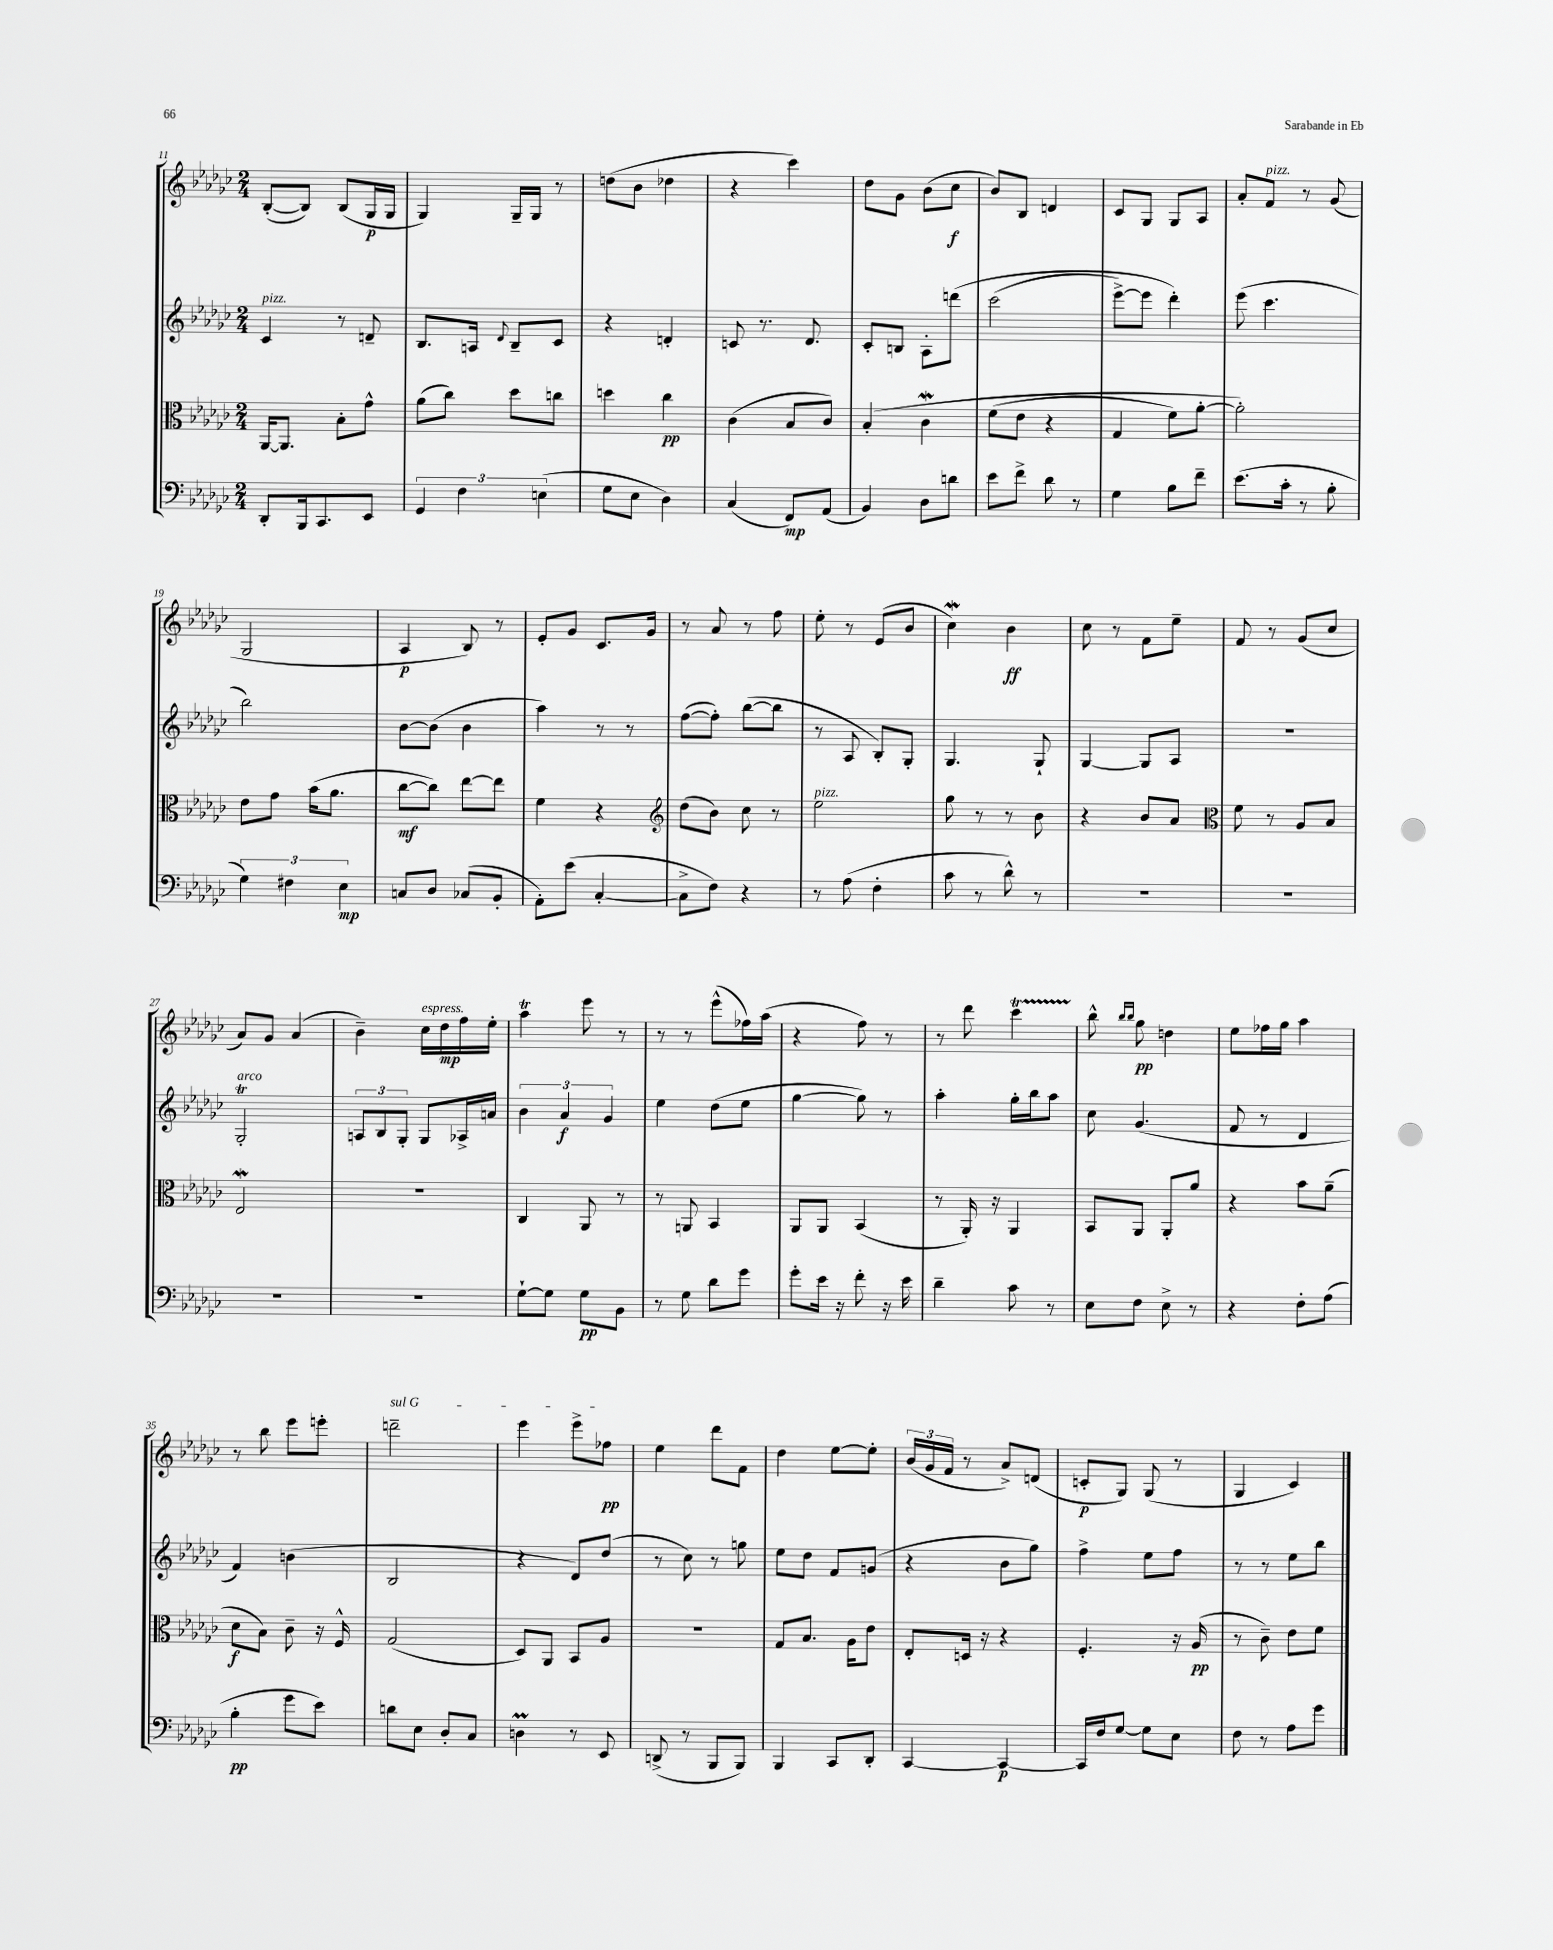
<<
\new StaffGroup <<
\new Staff = "s0" {
    \clef treble \key ges \major \numericTimeSignature \time 2/4
    bes8~-.( bes8) bes8( ges16\p ges16 |
    ges4) ges16-- ges16 r8 |
    d''8( bes'8 des''4 |
    r4 ces'''4) |
    des''8 ges'8 bes'8( ces''8\f |
    bes'8) bes8 d'4 |
    ces'8 ges8 ges8 aes8 |
    aes'8-. f'8^\markup { \italic "pizz." } r8 ges'8( |
    ges2 |
    aes4\p bes8) r8 |
    ees'8-. ges'8 ces'8. ges'16 |
    r8 aes'8 r8 f''8 |
    ees''8-. r8 ees'8( bes'8 |
    ces''4\mordent) bes'4\ff |
    ces''8 r8 f'8 ees''8-- |
    f'8 r8 ges'8( ces''8 |
    aes'8) ges'8 aes'4( |
    bes'4--) ces''16^\markup { \italic "espress." } des''16\mp f''16 ees''16-. |
    aes''4\trill ees'''8 r8 |
    r8 r8 ees'''8-^( fes''16) aes''16( |
    r4 f''8) r8 |
    r8 des'''8 ces'''4\startTrillSpan |
    bes''8-^\stopTrillSpan \grace { bes''16 bes''16 } ges''8\pp d''4 |
    ees''8 fes''16 ges''16 aes''4 |
    r8 bes''8 ees'''8 e'''8-. |
    \once \override TextSpanner.bound-details.left.text = \markup { \italic "sul G" } d'''2--\startTextSpan |
    ees'''4 ees'''8-> fes''8\pp\stopTextSpan |
    ees''4 des'''8 f'8 |
    des''4 ees''8~ ees''8-. |
    \tuplet 3/2 { bes'16( ges'16 f'16 } r8 aes'8->) d'8( |
    c'8-.\p ges8) ges8( r8 |
    ges4 ces'4) \bar "|." |
}
\new Staff = "s1" {
    \clef treble \key ges \major \numericTimeSignature \time 2/4
    ces'4^\markup { \italic "pizz." } r8 d'8-- |
    bes8. a16 \appoggiatura { des'8 } bes8-- ces'8 |
    r4 d'4-. |
    c'8 r8. des'8. |
    ces'8-. b8 aes8-. d'''8\( |
    ces'''2( |
    ees'''8~->) ees'''8 des'''4-.\) |
    ees'''8( ces'''4. |
    bes''2) |
    bes'8~ bes'8( bes'4 |
    aes''4) r8 r8 |
    f''8~( f''8-.) bes''8~( bes''8 |
    r8 aes8 bes8-.) ges8-. |
    ges4. ges8-! |
    ges4~ ges8 aes8 |
    R2 |
    ges2-.\trill^\markup { \italic "arco" } |
    \tuplet 3/2 { a8 bes8 ges8-. } ges8 aes16-> a'16 |
    \tuplet 3/2 { bes'4 aes'4\f ges'4 } |
    ees''4 des''8( ees''8 |
    ges''4~ ges''8) r8 |
    aes''4-. ges''16-. bes''16 aes''8 |
    ces''8 ges'4.( |
    f'8 r8 des'4 |
    f'4) b'4( |
    bes2 |
    r4 des'8) des''8( |
    r8 ces''8) r8 g''8 |
    ees''8 des''8 f'8 g'8( |
    r4 bes'8 ges''8) |
    f''4-> ees''8 f''8 |
    r8 r8 ees''8 bes''8 \bar "|." |
}
\new Staff = "s2" {
    \clef alto \key ges \major \numericTimeSignature \time 2/4
    aes,16~ aes,8. bes8-. ges'8-^ |
    aes'8( ces''8) des''8 c''8 |
    d''4 ces''4\pp |
    ces'4( bes8 ces'8) |
    bes4-.\( ces'4\mordent |
    f'8( ees'8 r4 |
    ges4 f'8) aes'8~-. |
    aes'2-.\) |
    ees'8 ges'8 bes'16( aes'8. |
    ces''8~\mf ces''8) ees''8~ ees''8 |
    f'4 r4 |
    \clef treble des''8( bes'8) ces''8 r8 |
    ees''2^\markup { \italic "pizz." } |
    ges''8 r8 r8 bes'8 |
    r4 bes'8 aes'8 |
    \clef alto f'8 r8 aes8 bes8 |
    ees2\mordent |
    R2 |
    ces4 aes,8 r8 |
    r8 a,8 bes,4 |
    aes,8 aes,8 bes,4( |
    r8 aes,16-.) r16 aes,4 |
    bes,8 aes,8 aes,8-. aes'8 |
    r4 bes'8 aes'8--( |
    des'8\f bes8) ces'8-- r16 f16-^ |
    ges2( |
    des8) aes,8 bes,8 aes8 |
    r2 |
    ges8 bes8. aes16 ees'8 |
    ees8-. d16 r16 r4 |
    f4.-. r16 aes16\pp( |
    r8 ces'8--) ees'8 f'8 \bar "|." |
}
\new Staff = "s3" {
    \clef bass \key ges \major \numericTimeSignature \time 2/4
    des,8-. bes,,16 ces,8. ees,8 |
    \tuplet 3/2 { ges,4 f4 e4( } |
    ges8 ees8 des4) |
    ces4( f,8\mp) aes,8( |
    bes,4) des8 d'8 |
    ees'8 f'8-> des'8 r8 |
    ges4 bes8 f'8-- |
    ees'8.( ces'16-. r8 bes8-. |
    \tuplet 3/2 { ges4) fis4 ees4\mp } |
    c8 des8 ces8( bes,8-. |
    aes,8-.) ees'8( ces4~-. |
    ces8-> f8) r4 |
    r8 aes8( f4-. |
    ces'8 r8 des'8-^) r8 |
    R2 |
    R2 |
    R2 |
    R2 |
    ges8~-! ges8 ges8\pp bes,8 |
    r8 ges8 des'8 ges'8 |
    ges'8-. ees'16 r16 f'8-. r16 ees'16 |
    des'4-- ces'8 r8 |
    ees8 f8 ees8-> r8 |
    r4 f8-. aes8( |
    bes4-.\pp ges'8 ees'8) |
    d'8 ees8 des8-. ces8 |
    d4\prall r8 ees,8 |
    d,8->( r8 bes,,8 bes,,8) |
    bes,,4 ces,8 des,8-. |
    ces,4~ ces,4~\p |
    ces,16 f16 ges8~ ges8 ees8 |
    f8 r8 aes8 ges'8 \bar "|." |
}
>>
>>
\layout { \context { \Score currentBarNumber = #11 } }
